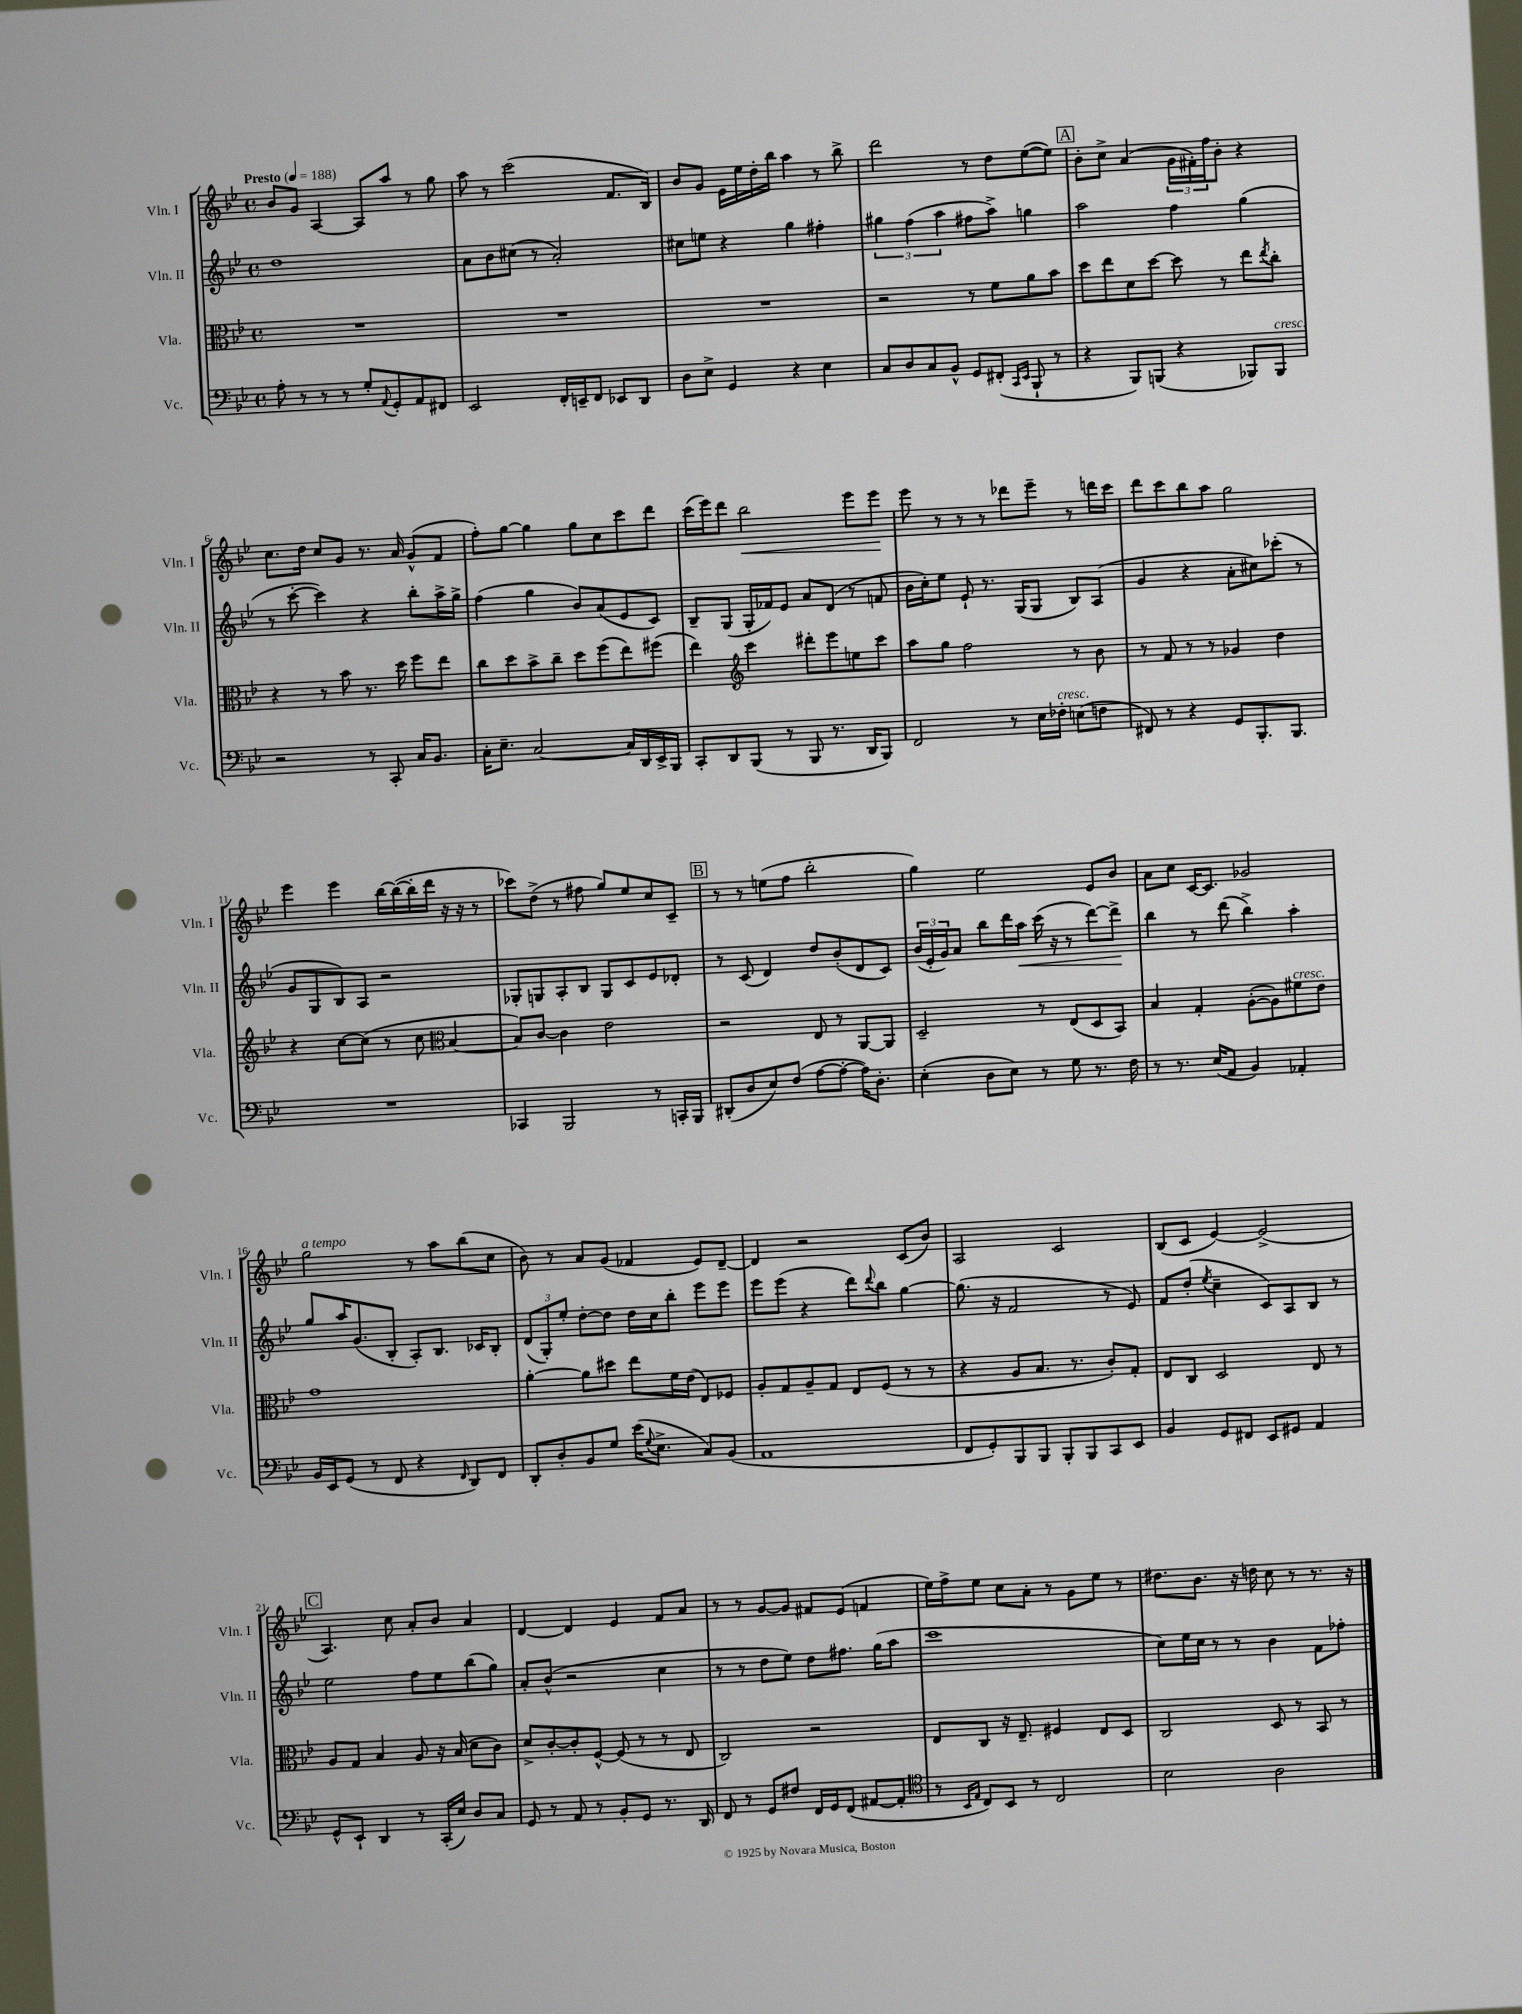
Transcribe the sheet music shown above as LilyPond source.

<<
\new StaffGroup <<
\new Staff = "s0" \with { instrumentName = "Vln. I" shortInstrumentName = "Vln. I" } {
    \clef treble \key bes \major \defaultTimeSignature \time 4/4 \tempo "Presto" 4 = 188
    bes'8 g'8 a4~ a8 a''8 r8 g''8 |
    a''8 r8 c'''2( f'8. bes16) |
    bes'8 g'8 ees'16 ees''16 d''16-. bes''16 a''4 r8 bes''8-> |
    d'''2 r8 d''8 ees''8~( ees''8) |
    \mark \markup { \box "A" } bes'8-. c''8-> a'4( \tuplet 3/2 { g'16 fis'16-.) f''16 } bes'8-. r4 |
    c''8. d''16 c''8 g'8 r8. a'16 g'8-^( f'8 |
    f''8-.) g''8~ g''4 g''8 c''8 c'''8 d'''8 |
    c'''16( ees'''16) d'''8 bes''2\< ees'''8 ees'''8\! |
    ees'''8 r8 r8 r8 des'''8 ees'''8-- r8 d'''16 c'''16 |
    d'''8 c'''8 bes''8 a''8 g''2 |
    ees'''4 ees'''4 bes''16~ bes''16~( bes''16-. d'''16 r16 r16 r8 |
    ces'''8) d''8->( r8 fis''8 g''8) ees''8 c''8 c'8-- |
    \mark \markup { \box "B" } r8 r8 e''8( f''8 bes''2-. |
    g''4) ees''2 ees'8 bes'8 |
    a'8 c''8 c'16~ c'8. ges'2 |
    g''2^\markup { \italic "a tempo" } r8 a''8 bes''8( c''8 |
    bes'8) r8 a'8 g'8( fes'4 ees'8) d'8~-- |
    d'4 r2 c'8( bes'8) |
    a2 c'2 |
    bes8( c'8 ees'4~) ees'2->( |
    \mark \markup { \box "C" } a4.) c''8 a'8-. bes'8 a'4 |
    d'4~ d'4 ees'4 f'8 a'8 |
    r8 r8 g'8~ g'8 fis'8 ees'8( f'4 |
    ees''16) f''16-> ees''8 c''8 a'8-. r8 g'8 ees''8 r8 |
    dis''8. bes'8. r16 d''16 c''8 r8 r8. r16 \bar "|." |
}
\new Staff = "s1" \with { instrumentName = "Vln. II" shortInstrumentName = "Vln. II" } {
    \clef treble \key bes \major \defaultTimeSignature \time 4/4
    d''1 |
    a'8 bes'8 cis''8( r8 a'2-.) |
    cis''8 e''8 r4 g''4 fis''4-. |
    \tuplet 3/2 { gis''4 f''4( a''4 } fis''8 a''8->) g''4 |
    \mark \markup { \box "A" } a''2 f''4 g''4( |
    r8 c'''8~-. c'''4) r4 bes''8-. a''16-> g''16-> |
    f''4( g''4 bes'8) a'8( ees'8 c'8) |
    bes8-- g8( g16-. fes'16) ees'8 a'8 d'8( r8 f'8 |
    bes'16 c''16-.) ees''8 ees'8-! r8. g16( g8 bes8) a8( |
    g'4 r4 a'8-. cis''8) ces'''8-.( r8 |
    g'8 g8 bes8) a8 r2 |
    ges8-. g8 a8-. bes8 g8 c'8 ees'8 des'8-. |
    \mark \markup { \box "B" } r8 c'8( d'4) d''8 bes'8-.( d'8 c'8) |
    \tuplet 3/2 { bes'16( ees'16-. g'16) } a'8 bes''8 d'''16 a''16\< c'''16( r16 r8 d'''8~) d'''8->\! |
    bes''4 r8 d'''8( bes''4->) a''4-. |
    g''8 a''16 g'8.( bes8-. a8-.) bes8. ces'16 bes8-. |
    \tuplet 3/2 { d'8( g8-.) ees''8-. } d''8~-. d''8 d''16 c''16 bes''8-. ees'''8 ees'''8 |
    ees'''8 ees'''8( r4 d'''8) \appoggiatura { d'''8 } bes''8 g''4~ |
    g''8.( r16 f'2 r8 ees'8) |
    f'8 d''8-.( \acciaccatura { ees''8 } c''4-- c'8) a8 bes8 r8 |
    \mark \markup { \box "C" } ees''2 f''8 ees''8 bes''8( g''8) |
    a'8-. bes'8-^( r2 c''4 |
    r8 r8 d''8 ees''8) d''8 fis''8. g''16( a''8 |
    c'''1 |
    c''8) ees''16 c''16 r8 r8 bes'4 f'8 fes''8-. \bar "|." |
}
\new Staff = "s2" \with { instrumentName = "Vla." shortInstrumentName = "Vla." } {
    \clef alto \key bes \major \defaultTimeSignature \time 4/4
    R1 |
    R1 |
    R1 |
    r2 r8 f'8 a'8 bes'8 |
    \mark \markup { \box "A" } d''8 ees''8 d'8 d''8~ d''8 r8 ees''8 \acciaccatura { ees''8 } c''8-. |
    r4 r8 bes'8 r8. d''16 f''8 ees''8 |
    c''8 d''8 bes'8-> c''8-- d''8 f''8( ees''8) fis''8( |
    ees''4) \clef treble c'''4 dis'''8-. ees'''8 e''8 c'''8 |
    a''8 g''8 f''2 r8 bes'8 |
    r8 f'8 r8 r8 ges'4 d''4 |
    r4 c''8~ c''8( r8 c''8 \clef alto bes4~ |
    bes8) c'8~ c'4 ees'2 |
    \mark \markup { \box "B" } r2 ees8 r8 a,8~ a,8 |
    d2-- r8 ees8( d8 bes,8) |
    bes4 g4-. a8~-.( a8) fis'8^\markup { \italic "cresc." } ees'8 |
    g'1 |
    a'4~-. a'8 dis''8 ees''8 f'16 ees'16( ees8) fes8 |
    a8-. g8 a8-- g8 ees8 f8( r8 r8 |
    r4 a8 bes8. r8. c'8-.) g8-. |
    ees8 c8 d2 ees8 r8 |
    \mark \markup { \box "C" } a8 g8 bes4 a8 r16 bes16( d'8 c'8) |
    d'8-> c'8~-. c'8-. f8~-^ f8( r8 r8 ees8 |
    c2) r2 |
    ees8 c8 r16 ees8.-- fis4 ees8 d8 |
    c2 d8 r8 bes,8 r8 \bar "|." |
}
\new Staff = "s3" \with { instrumentName = "Vc." shortInstrumentName = "Vc." } {
    \clef bass \key bes \major \defaultTimeSignature \time 4/4
    a8-. r8 r8 r8 g8-. \appoggiatura { a,8 } g,8-. a,8 fis,8 |
    ees,2 f,16-. e,16-- f,8 ees,8 d,8 |
    d8 ees8-> g,4 r4 ees4 |
    c8 d8 c8 bes,8-^ g,8 fis,8-.( \grace { c,16 ees,16 } bes,,8-! r8 |
    \mark \markup { \box "A" } r4 bes,,8) b,,8( r4 bes,,8) bes,,8^\markup { \italic "cresc." } |
    r2 r8 c,8-. c16 bes,8. |
    c16-. ees8.-- c2~ c16 d,16 ees,16-> bes,,16 |
    c,8-. d,8 bes,,8( r8 bes,,8 r8. d,16 bes,,8) |
    f,2 r8 ees16 fes16-.^\markup { \italic "cresc." } e8( f8 |
    fis,8) r8 r4 g,8 bes,,8.-. bes,,8. |
    R1 |
    ces,4 bes,,2 r8 c,16-. bes,,16 |
    \mark \markup { \box "B" } dis,8-.( d8 ees8) f8( a8~ a8~-. a16) d8.-. |
    ees4-.( d8 ees8) r8 g8 r8. f16 |
    r8 r8. ees16( a,8 bes,4) aes,4-. |
    bes,16 ees,16 g,8( r8 f,8 r4 \grace { f,16 } d,8) f,8 |
    d,8-. d8-. bes,8 g8 ees'16( \appoggiatura { g8 } ees8.-> c8) bes,8( |
    a,1 |
    f,8 g,8-.) bes,,8 bes,,8 bes,,8-. bes,,8 c,8 ees,8 |
    bes,4 g,8 fis,8 ees,8 gis,8 a,4 |
    \mark \markup { \box "C" } g,8-^ ees,8-! d,4 r8 c,16-.( ees16) d8 c8 |
    g,8 r8 a,8 r8 bes,8-. g,8 r8. d,16 |
    f,8 r8 g,8 fis8 f,16 g,16 f,8( ais,8~ ais,8-. |
    \clef tenor r8 \grace { bes,16 ees16 } c8) bes,8 r8 c2 |
    bes2 a2 \bar "|." |
}
>>
>>
